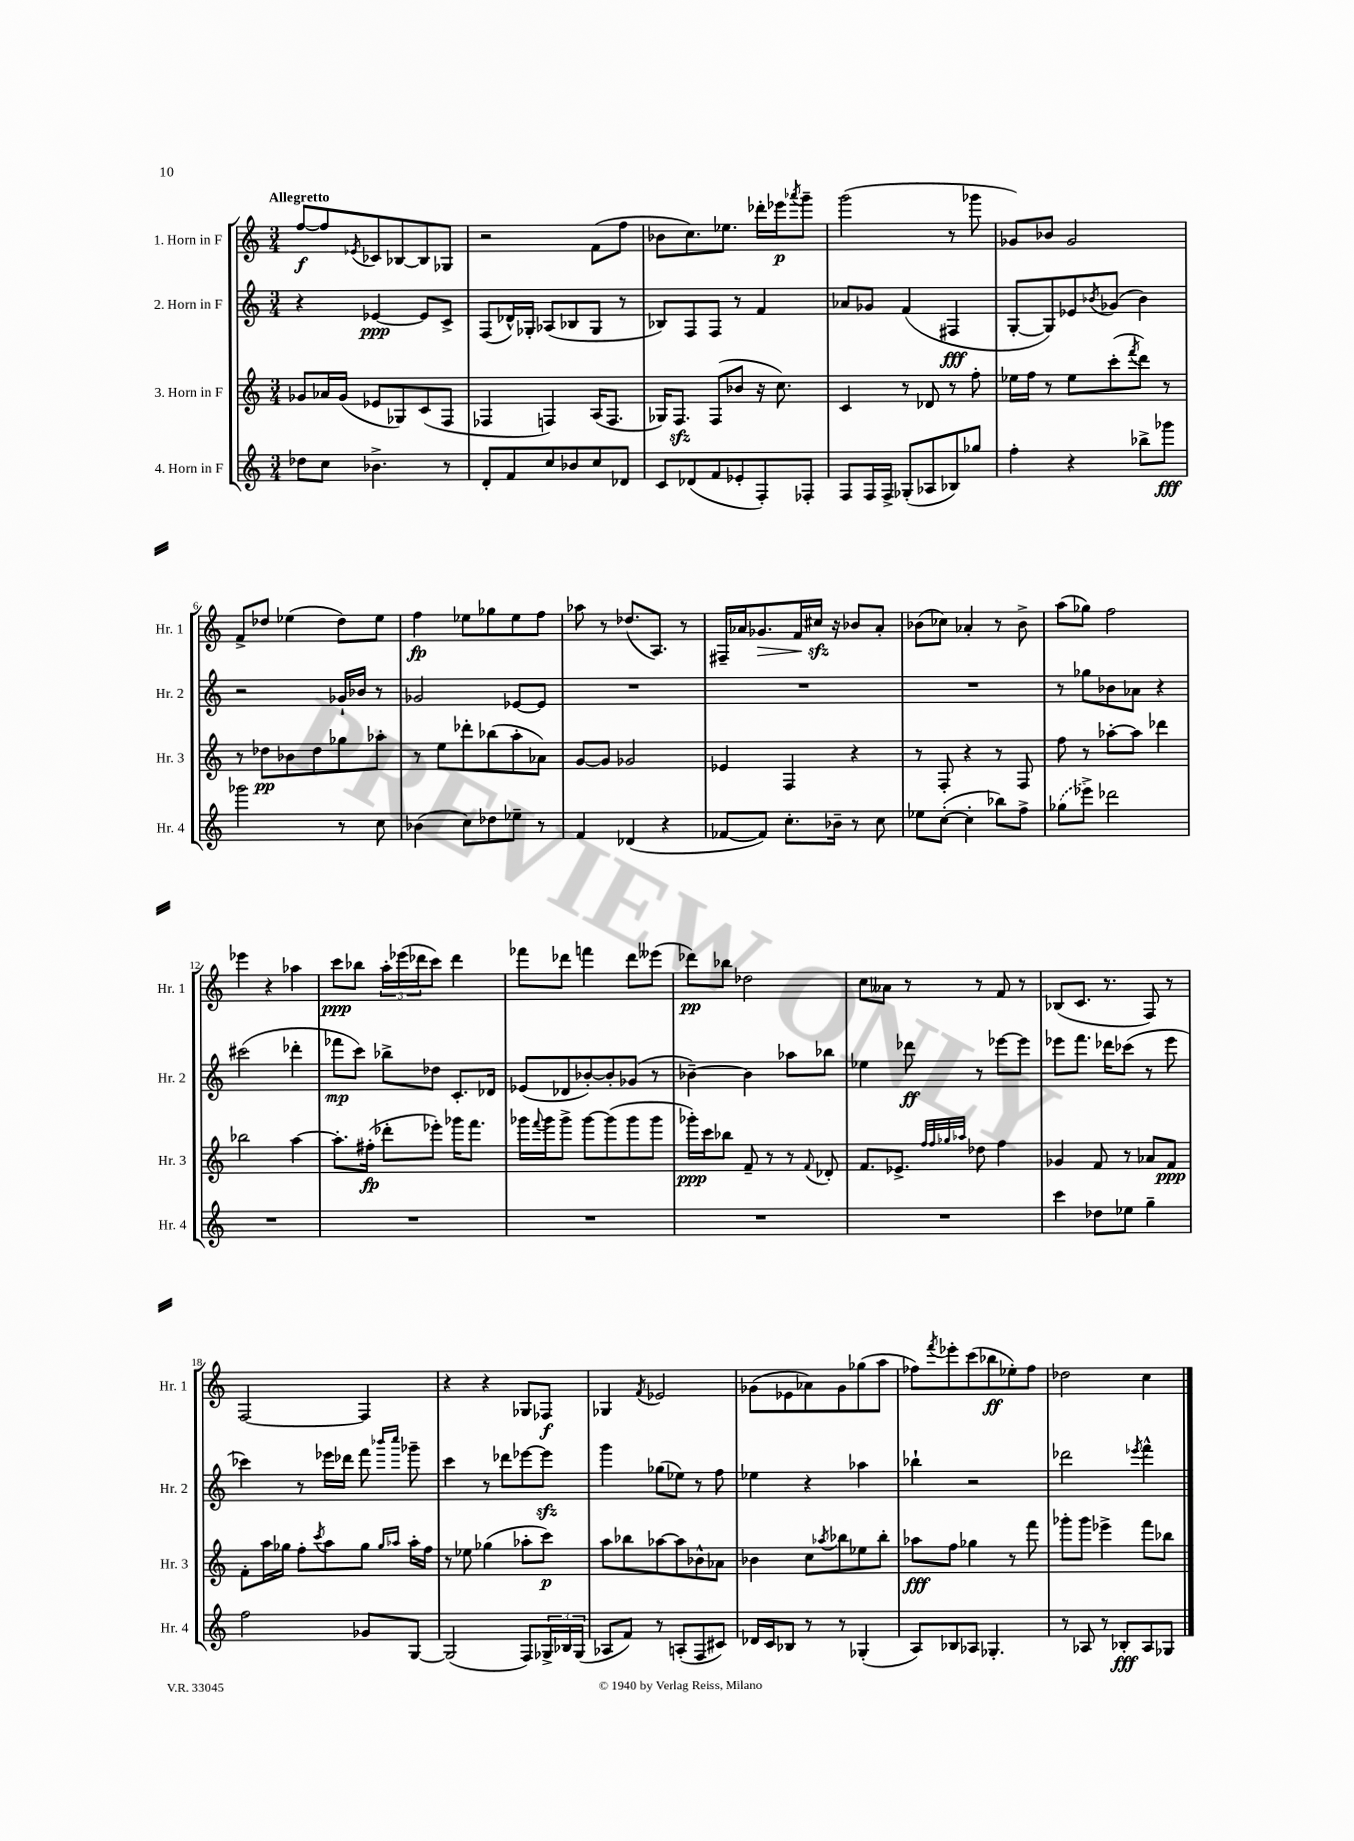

**kern	**dynam	**kern	**dynam	**kern	**dynam	**kern	**dynam
*part4	*part4	*part3	*part3	*part2	*part2	*part1	*part1
*staff4	*staff4	*staff3	*staff3	*staff2	*staff2	*staff1	*staff1
*I"4. Horn in F	*	*I"3. Horn in F	*	*I"2. Horn in F	*	*I"1. Horn in F	*
*I'Hr. 4	*	*I'Hr. 3	*	*I'Hr. 2	*	*I'Hr. 1	*
*clefG2	*	*clefG2	*	*clefG2	*	*clefG2	*
*k[]	*	*k[]	*	*k[]	*	*k[]	*
*M3/4	*	*M3/4	*	*M3/4	*	*M3/4	*
=1	=1	=1	=1	=1	=1	=1	=1
!	!	!	!	!	!	!LO:TX:a:B:t=Allegretto	!
8dd-X\L	.	8g-X/L	.	4r	.	[8ff/L	f
8cc\J	.	16a-X/L	.	.	.	8ff/]	.
.	.	(16g-/JJ	.	.	.	.	.
.	.	.	.	.	.	8qe-X/	.
4.b-X^\	.	8e-X/L	.	[4e-X/	ppp	8c-X/	.
.	.	8G-X/)	.	.	.	[8B-X/	.
.	.	(8c/	.	8e-/L]	.	8B-/]	.
8r	.	8F/J	.	8c^/J	.	8G-X/J	.
=2	=2	=2	=2	=2	=2	=2	=2
8d'/L	.	4F-X/	.	(8F/L	.	2r	.
8f/	.	.	.	16d-X^^/L)	.	.	.
.	.	.	.	16G-X'/JJ	.	.	.
8cc/	.	4Fn/)	.	(8A-X/L	.	.	.
8b-X/	.	.	.	8B-X/	.	.	.
8cc/	.	(16A/KL	.	8G-/J	.	(8f\L	.
.	.	8.F/J	.	.	.	.	.
8d-X/J	.	.	.	8r	.	8ff\J	.
=3	=3	=3	=3	=3	=3	=3	=3
8c/L	.	16G-X/KL)	.	8B-X/L)	.	8b-X\L	.
.	.	8.Fzz/J	.	.	.	.	.
(8d-X/	.	.	.	8F/	.	8.cc\)	.
8f/	.	(8F/L	.	8F/J	.	.	.
.	.	.	.	.	.	8.ee-X\J	.
8e-X'/	.	8b-X/J	.	8r	.	.	.
8F'/)	.	16r	.	4f/	.	16ddd-X'\LL	.
.	.	8.cc\)	.	.	.	16eee-X\J	p
.	.	.	.	.	.	8qaaa-X/	.
8F-X'/J	.	.	.	.	.	8ggg~\J	.
=4	=4	=4	=4	=4	=4	=4	=4
8F/L	.	4c/	.	8a-X/L	.	(2ggg\	.
16F/L	.	.	.	8g-X/J	.	.	.
16F^/JJ	.	.	.	.	.	.	.
(8G-X'/L	.	8r	.	(4f/	.	.	.
8A-X/	.	8d-X/	.	.	.	.	.
8B-X/)	.	8r	.	4F#X/	fff	8r	.
8gg-X/J	.	8ff'\	.	.	.	8ggg-X\	.
=5	=5	=5	=5	=5	=5	=5	=5
4ff'\	.	16ee-X\LL	.	[8G'/L	.	8g-X/L)	.
.	.	16ff\JJ	.	.	.	.	.
.	.	8r	.	8G/])	.	8b-X/J	.
4r	.	8ee-\L	.	8e-X/	.	2g-/	.
.	.	.	.	8qb-X/	.	.	.
.	.	(8ccc'\	.	(8g-X/J	.	.	.
.	.	8qfff/	.	.	.	.	.
8bb-X^\L	.	8ddd\J)	.	4b-\)	.	.	.
8ggg-X\J	fff	8r	.	.	.	.	.
!!LO:LB:g=z
=6	=6	=6	=6	=6	=6	=6	=6
2ggg-X\	.	8r	.	2r	.	8f^/L	.
.	.	8dd-X\L	pp	.	.	8dd-X/J	.
.	.	8b-X\	.	.	.	(4ee-X\	.
.	.	8dd-\	.	.	.	.	.
8r	.	8gg-X\	.	16g-X`/LL	.	8dd-\L)	.
.	.	.	.	16b-X/JJ	.	.	.
8cc\	.	8aa-X'\J	.	8r	.	8ee-\J	.
=7	=7	=7	=7	=7	=7	=7	=7
(4b-X\	.	8r	.	2g-X/	.	4ff\	fp
.	.	8ee\L	.	.	.	.	.
8cc\L)	.	8ddd-X'\	.	.	.	8ee-X\L	.
8dd-X\	.	(8bb-X\	.	.	.	8gg-X\	.
8ee-X~\J	.	8aa'\	.	[8e-X/L	.	8ee-\	.
8r	.	8a-X\J)	.	8e-/J]	.	8ff\J	.
=8	=8	=8	=8	=8	=8	=8	=8
4f/	.	[8g/L	.	2.r	.	8aa-X\	.
.	.	8g/J]	.	.	.	8r	.
(4d-X/	.	2g-X/	.	.	.	(8.dd-X/L	.
.	.	.	.	.	.	8.A/J)	.
4r	.	.	.	.	.	.	.
.	.	.	.	.	.	8r	.
=9	=9	=9	=9	=9	=9	=9	=9
[8f-X/L	.	4e-X/	.	2.r	.	16F#X~/LL	.
.	.	.	.	.	.	16a-X/J	.
!	!	!	!	!	!	!	!LO:HP:b
8f-/J])	.	.	.	.	.	8.g-X/	>
8.cc'\L	.	4F/	.	.	.	.	.
.	.	.	.	.	.	16f/L	.
.	.	.	.	.	.	16cc#Xzz/JJ	.
16b-X~\Jk	.	.	.	.	.	16r	]
8r	.	4r	.	.	.	8b-X/L	.
8cc\	.	.	.	.	.	8a-'/J	.
=10	=10	=10	=10	=10	=10	=10	=10
8ee-X\L	.	8r	.	2.r	.	(8b-X\L	.
([8cc'\J	.	8F'/	.	.	.	8cc-X\J)	.
4cc'\]	.	4r	.	.	.	4a-X'/	.
8bb-X\L)	.	8r	.	.	.	8r	.
8ff^\J	.	8F/	.	.	.	8b-^\	.
=11	=11	=11	=11	=11	=11	=11	=11
(8gg-X\L	.	8ff\	.	8r	.	(8aa\L	.
8eee-X^\J)	.	8r	.	8gg-X\L	.	8gg-X\J)	.
2ddd-X\	.	[8aa-X'\L	.	8b-X\	.	2ff\	.
.	.	8aa-\J]	.	8a-X\J	.	.	.
.	.	4ddd-X\	.	4r	.	.	.
!!LO:LB:g=z
=12	=12	=12	=12	=12	=12	=12	=12
2.r	.	2bb-X\	.	(2ccc#X\	.	4eee-X\	.
.	.	.	.	.	.	4r	.
.	.	[4aa\	.	4ddd-X'\	.	4aa-X\	.
=13	=13	=13	=13	=13	=13	=13	=13
2.r	.	8.aa'\L]	.	8fff-X\L	mp	8ccc\L	ppp
.	.	.	.	8ccc\J)	.	8bb-X\J	.
.	.	(16ff#X'\Jk	fp	.	.	.	.
.	.	8ddd-X'\L	.	8bb-X^\L	.	24aa'\LL	.
.	.	.	.	.	.	(24eee-X\	.
.	.	.	.	.	.	24ddd-X\J	.
.	.	8eee-X'\J)	.	8dd-X\J	.	8ccc\J)	.
.	.	16ggg-X\KL	.	8.c'/L	.	4ddd-\	.
.	.	8.fff\J	.	.	.	.	.
.	.	.	.	16d-X/Jk	.	.	.
=14	=14	=14	=14	=14	=14	=14	=14
2.r	.	16ggg-X\LL	.	(8e-X/L	.	8fff-X\L	.
.	.	8qqfff/	.	.	.	.	.
.	.	16ggg-\J	.	.	.	.	.
.	.	8ggg-^\J	.	8d-X/	.	8ddd-X\J	.
.	.	[8ggg-\L	.	[8b-X'/)	.	4fffn\	.
.	.	(8ggg-\]	.	8b-'/]	.	.	.
.	.	8ggg-\	.	(8g-X/J	.	8ddd-\L	.
.	.	8ggg-\J	.	8r	.	(8eee--X\J	.
=15	=15	=15	=15	=15	=15	=15	=15
2.r	.	16ggg-X'\LL)	ppp	[4b-X~\)	.	8ddd-X\L)	pp
.	.	16ccc\J	.	.	.	.	.
.	.	8bb-X\J	.	.	.	8bb-X\J	.
.	.	8f~/	.	4b-\]	.	2dd-X\	.
.	.	8r	.	.	.	.	.
.	.	8r	.	8aa-X\L	.	.	.
.	.	8qqf/	.	.	.	.	.
.	.	8d-X'/	.	8bb-X\J	.	.	.
=16	=16	=16	=16	=16	=16	=16	=16
2.r	.	8.f/L	.	4ee-X\	.	8cc\L	.
.	.	.	.	.	.	8a--X\J	.
.	.	8.e-X^/J	.	.	.	.	.
.	.	.	.	8ddd-X\	ff	8r	.
.	.	32qqff/LLL	.	.	.	.	.
.	.	32qqff/	.	.	.	.	.
.	.	32qqgg-X/	.	.	.	.	.
.	.	32qqaa-X/JJJ	.	.	.	.	.
.	.	8dd-X\	.	8r	.	8r	.
.	.	4ff\	.	[8eee-X\L	.	8f/	.
.	.	.	.	8eee-\J]	.	8r	.
=17	=17	=17	=17	=17	=17	=17	=17
4ccc\	.	4g-X/	.	8eee-X\L	.	(8B-X/L	.
.	.	.	.	8.fff\J	.	8.c/J	.
8dd-X\L	.	8f/	.	.	.	.	.
.	.	.	.	16ddd-X\KL	.	8.r	.
8ee-X\J	.	8r	.	(8ccc-X\J	.	.	.
4gg~\	.	8a-X/L	.	8r	.	8F/)	.
.	.	8f/J	ppp	8eee-\	.	8r	.
!!LO:LB:g=z
=18	=18	=18	=18	=18	=18	=18	=18
2ff\	.	8f'\L	.	4ccc-X\)	.	[2F/	.
.	.	16aa\L	.	.	.	.	.
.	.	16gg-X\JJ	.	.	.	.	.
.	.	8ff'\L	.	8r	.	.	.
.	.	8qccc/	.	.	.	.	.
.	.	8aa\	.	16eee-X\LL	.	.	.
.	.	.	.	16ddd-X\JJ	.	.	.
8g-X/L	.	8gg-\J	.	8fff\	.	4F/]	.
.	.	16qqgg-/LL	.	16qqbbb-X/LL	.	.	.
.	.	16qqaa-X/JJ	.	16qqcccc/JJ	.	.	.
[8G/J	.	16aa-'\LL	.	8ggg-X~\	.	.	.
.	.	16ff\JJ	.	.	.	.	.
=19	=19	=19	=19	=19	=19	=19	=19
(2G/]	.	8r	.	4ccc\	.	4r	.
.	.	8ee-X\	.	.	.	.	.
.	.	(4gg-X\	.	8r	.	4r	.
.	.	.	.	8ddd-X\L	.	.	.
8F/L)	.	8aa-X'\L	.	[8eee-X\	.	8G-X/L	.
24G-X^/L	.	8ccc\J)	p	8eee-zz\J]	.	8F-X/J	f
24B-X/	.	.	.	.	.	.	.
(24G-/JJ	.	.	.	.	.	.	.
=20	=20	=20	=20	=20	=20	=20	=20
8A-X/L	.	8aa\L	.	4ggg\	.	4G-X/	.
8f/J)	.	8bb-X\	.	.	.	.	.
.	.	.	.	.	.	8qf/	.
8r	.	[8aa-X\	.	(8gg-X\L	.	2e-X/	.
(8An'/L	.	8aa-\]	.	8ee-X\J)	.	.	.
8F/	.	8b-X^^\	.	8r	.	.	.
8c#X/J)	.	8a-X\J	.	8ff\	.	.	.
=21	=21	=21	=21	=21	=21	=21	=21
16d-X/LL	.	4b-X\	.	4ee-X\	.	(8g-X\L	.
16c/J	.	.	.	.	.	.	.
8B-X/J	.	.	.	.	.	8e-X\	.
8r	.	8cc\L	.	4r	.	8a-X\)	.
.	.	8qaa-X/	.	.	.	.	.
8r	.	8bb-X\	.	.	.	8g-\	.
(4G-X'/	.	8ee-X\	.	4aa-X\	.	(8gg-X\	.
.	.	8bb-'\J	.	.	.	8aa\J	.
=22	=22	=22	=22	=22	=22	=22	=22
8A/L)	.	8aa-X\L	fff	4bb-X`\	.	8ff-X\L)	.
.	.	.	.	.	.	8qfff/	.
8B-X/	.	8ff\J	.	.	.	8eee-X'\	.
8A-X/J	.	4gg-X\	.	2r	.	(8ccc\	.
4.G-X'/	.	.	.	.	.	8bb-X\	ff
.	.	8r	.	.	.	8ee-X'\)	.
.	.	8fff\	.	.	.	8ff-\J	.
=23	=23	=23	=23	=23	=23	=23	=23
8r	.	8ggg-X'\L	.	2ddd-X\	.	2dd-X\	.
8A-X/	.	8ggg-\J	.	.	.	.	.
8r	.	4eee-X^\	.	.	.	.	.
8B-X'/L	fff	.	.	.	.	.	.
.	.	.	.	8qeee-X/	.	.	.
8A-/	.	8fff\L	.	4fff^^\	.	4cc\	.
8G-X/J	.	8bb-X\J	.	.	.	.	.
==	==	==	==	==	==	==	==
*-	*-	*-	*-	*-	*-	*-	*-
